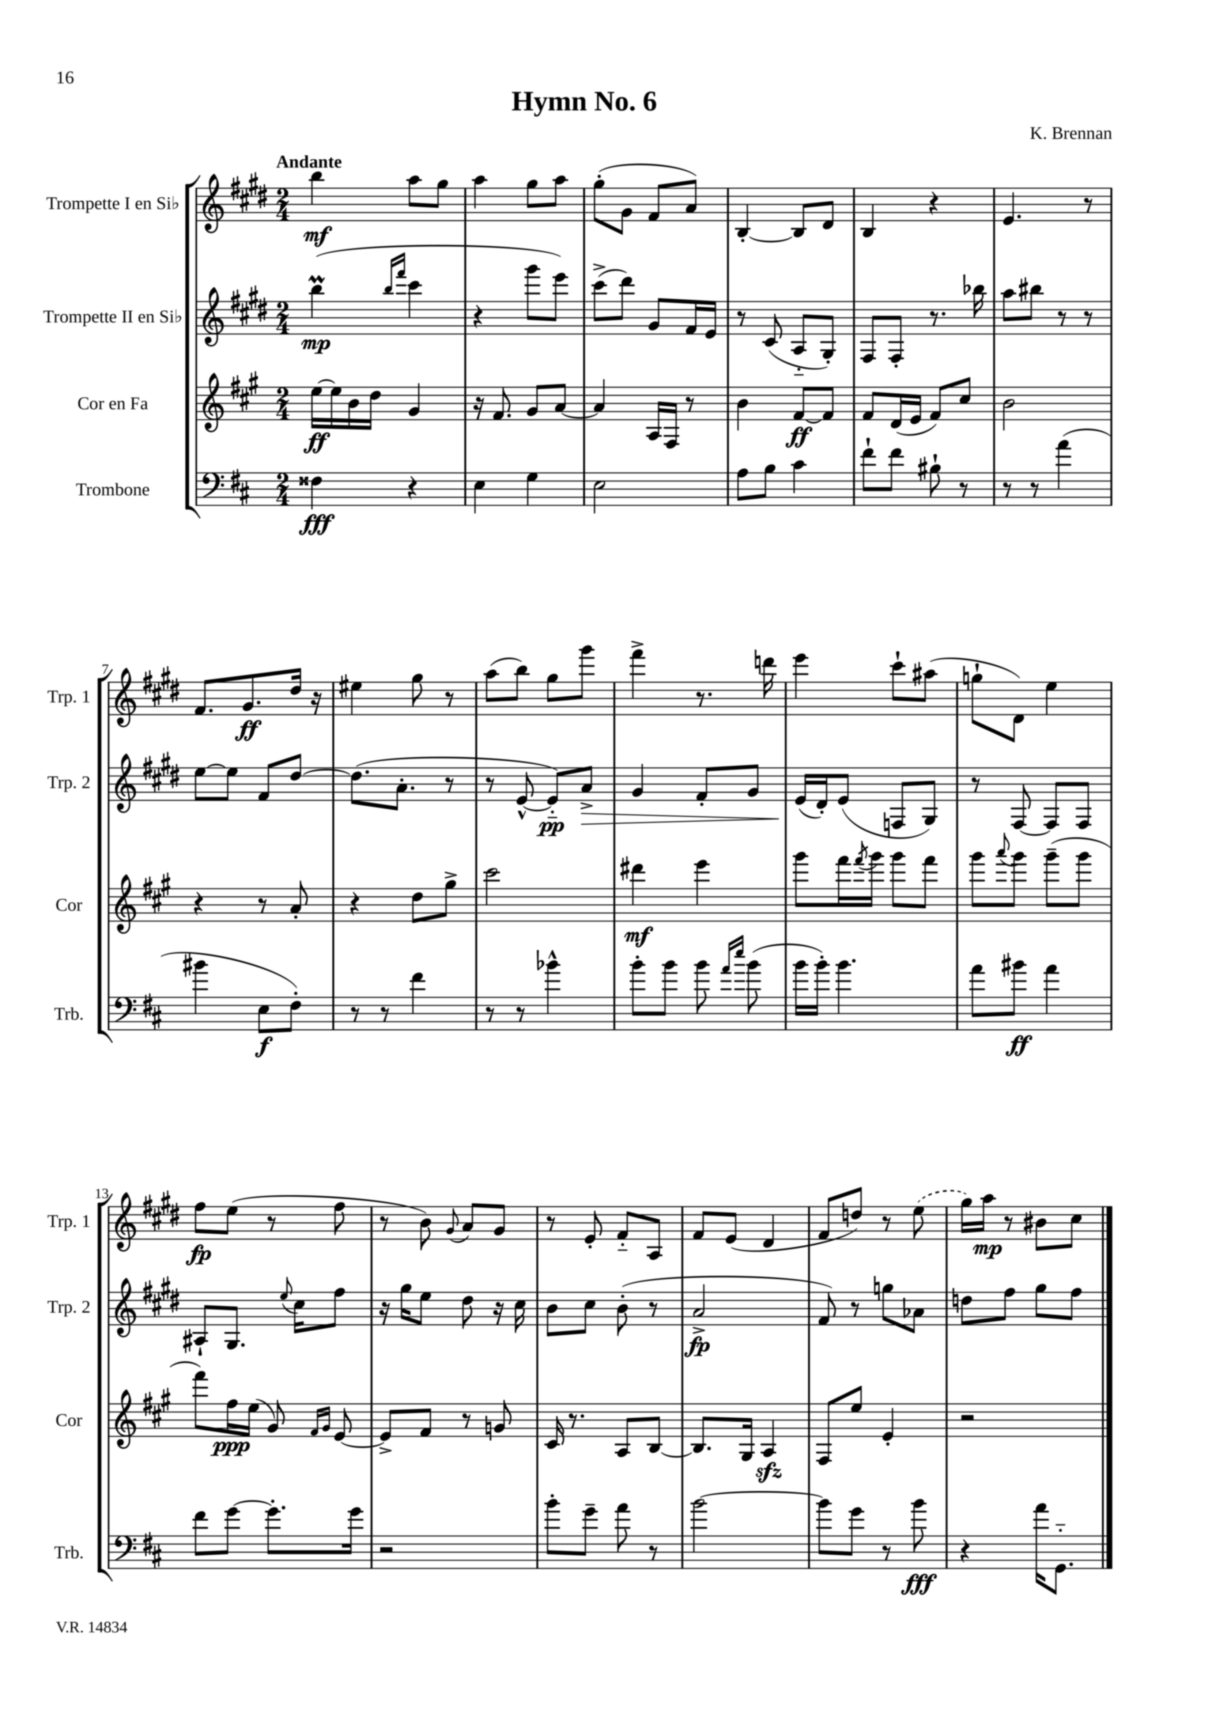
\header { title = "Hymn No. 6" composer = "K. Brennan" }
<<
\new StaffGroup <<
\new Staff = "s0" \with { instrumentName = "Trompette I en Sib" shortInstrumentName = "Trp. 1" } {
    \clef treble \key e \major \numericTimeSignature \time 2/4 \tempo "Andante"
    b''4\mf a''8 gis''8 |
    a''4 gis''8 a''8 |
    gis''8-.( gis'8 fis'8 a'8) |
    b4~-. b8 dis'8 |
    b4 r4 |
    e'4. r8 |
    fis'8. gis'8.\ff dis''16 r16 |
    eis''4 gis''8 r8 |
    a''8( b''8) gis''8 gis'''8 |
    fis'''4-> r8. d'''16 |
    e'''4 cis'''8-! ais''8( |
    g''8-! dis'8) e''4 |
    fis''8\fp e''8( r8 fis''8 |
    r8 b'8) \appoggiatura { gis'8 } a'8 gis'8 |
    r8 e'8-. fis'8-_ a8 |
    fis'8 e'8( dis'4 |
    fis'8 d''8) r8 \once \slurDashed e''8( |
    gis''16) a''16\mp r8 bis'8 cis''8 \bar "|." |
}
\new Staff = "s1" \with { instrumentName = "Trompette II en Sib" shortInstrumentName = "Trp. 2" } {
    \clef treble \key e \major \numericTimeSignature \time 2/4
    b''4\prall\mp( \grace { b''16 fis'''16 } cis'''4 |
    r4 gis'''8 e'''8) |
    cis'''8->( dis'''8) gis'8 fis'16 e'16 |
    r8 cis'8( a8-_ gis8-.) |
    fis8 fis8-. r8. bes''16 |
    a''8 bis''8 r8 r8 |
    e''8~ e''8 fis'8 dis''8~ |
    dis''8.( a'8.-. r8 |
    r8 e'8~-^ e'8-_\pp) a'8->\> |
    gis'4 fis'8-. gis'8 |
    e'16\!( dis'16-.) e'8( f8 gis8) |
    r8 fis8~ fis8 fis8 |
    ais8-! gis8. \appoggiatura { e''8 } cis''16 fis''8 |
    r16 gis''16 e''8 dis''8 r16 cis''16 |
    b'8 cis''8 b'8-.( r8 |
    a'2->\fp |
    fis'8) r8 g''8 aes'8 |
    d''8 fis''8 gis''8 fis''8 \bar "|." |
}
\new Staff = "s2" \with { instrumentName = "Cor en Fa" shortInstrumentName = "Cor" } {
    \clef treble \key a \major \numericTimeSignature \time 2/4
    e''16~\ff e''16 b'16 d''16 gis'4 |
    r16 fis'8. gis'8 a'8~ |
    a'4 a16 fis16 r8 |
    b'4 fis'8~\ff fis'8 |
    fis'8 d'16( e'16 fis'8) cis''8 |
    b'2 |
    r4 r8 a'8-. |
    r4 d''8 gis''8-> |
    cis'''2 |
    dis'''4\mf e'''4 |
    gis'''8 fis'''16 \acciaccatura { fis'''8 } gis'''16 gis'''8 fis'''8 |
    gis'''8 \appoggiatura { a'''8 } gis'''8 gis'''8--( gis'''8 |
    fis'''8) fis''16\ppp e''16( gis'8) \grace { fis'16 gis'16 } e'8~ |
    e'8-> fis'8 r8 g'8 |
    cis'16 r8. a8 b8~ |
    b8. gis16 a4\sfz |
    fis8 e''8 e'4-. |
    r2 \bar "|." |
}
\new Staff = "s3" \with { instrumentName = "Trombone" shortInstrumentName = "Trb." } {
    \clef bass \key d \major \numericTimeSignature \time 2/4
    fisis4\fff r4 |
    e4 g4 |
    e2 |
    a8 b8 cis'4 |
    fis'8-! fis'8 bis8-! r8 |
    r8 r8 a'4( |
    bis'4 e8\f fis8-.) |
    r8 r8 fis'4 |
    r8 r8 bes'4-^ |
    b'8-. b'8 b'8 \grace { a'16 e''16 } b'8( |
    b'16 b'16-.) b'4. |
    a'8 bis'8\ff a'4 |
    fis'8 g'8~ g'8.-. g'16 |
    r2 |
    b'8-. g'8-- a'8 r8 |
    b'2~ |
    b'8 g'8 r8 b'8\fff |
    r4 a'16 g,8.-_ \bar "|." |
}
>>
>>
